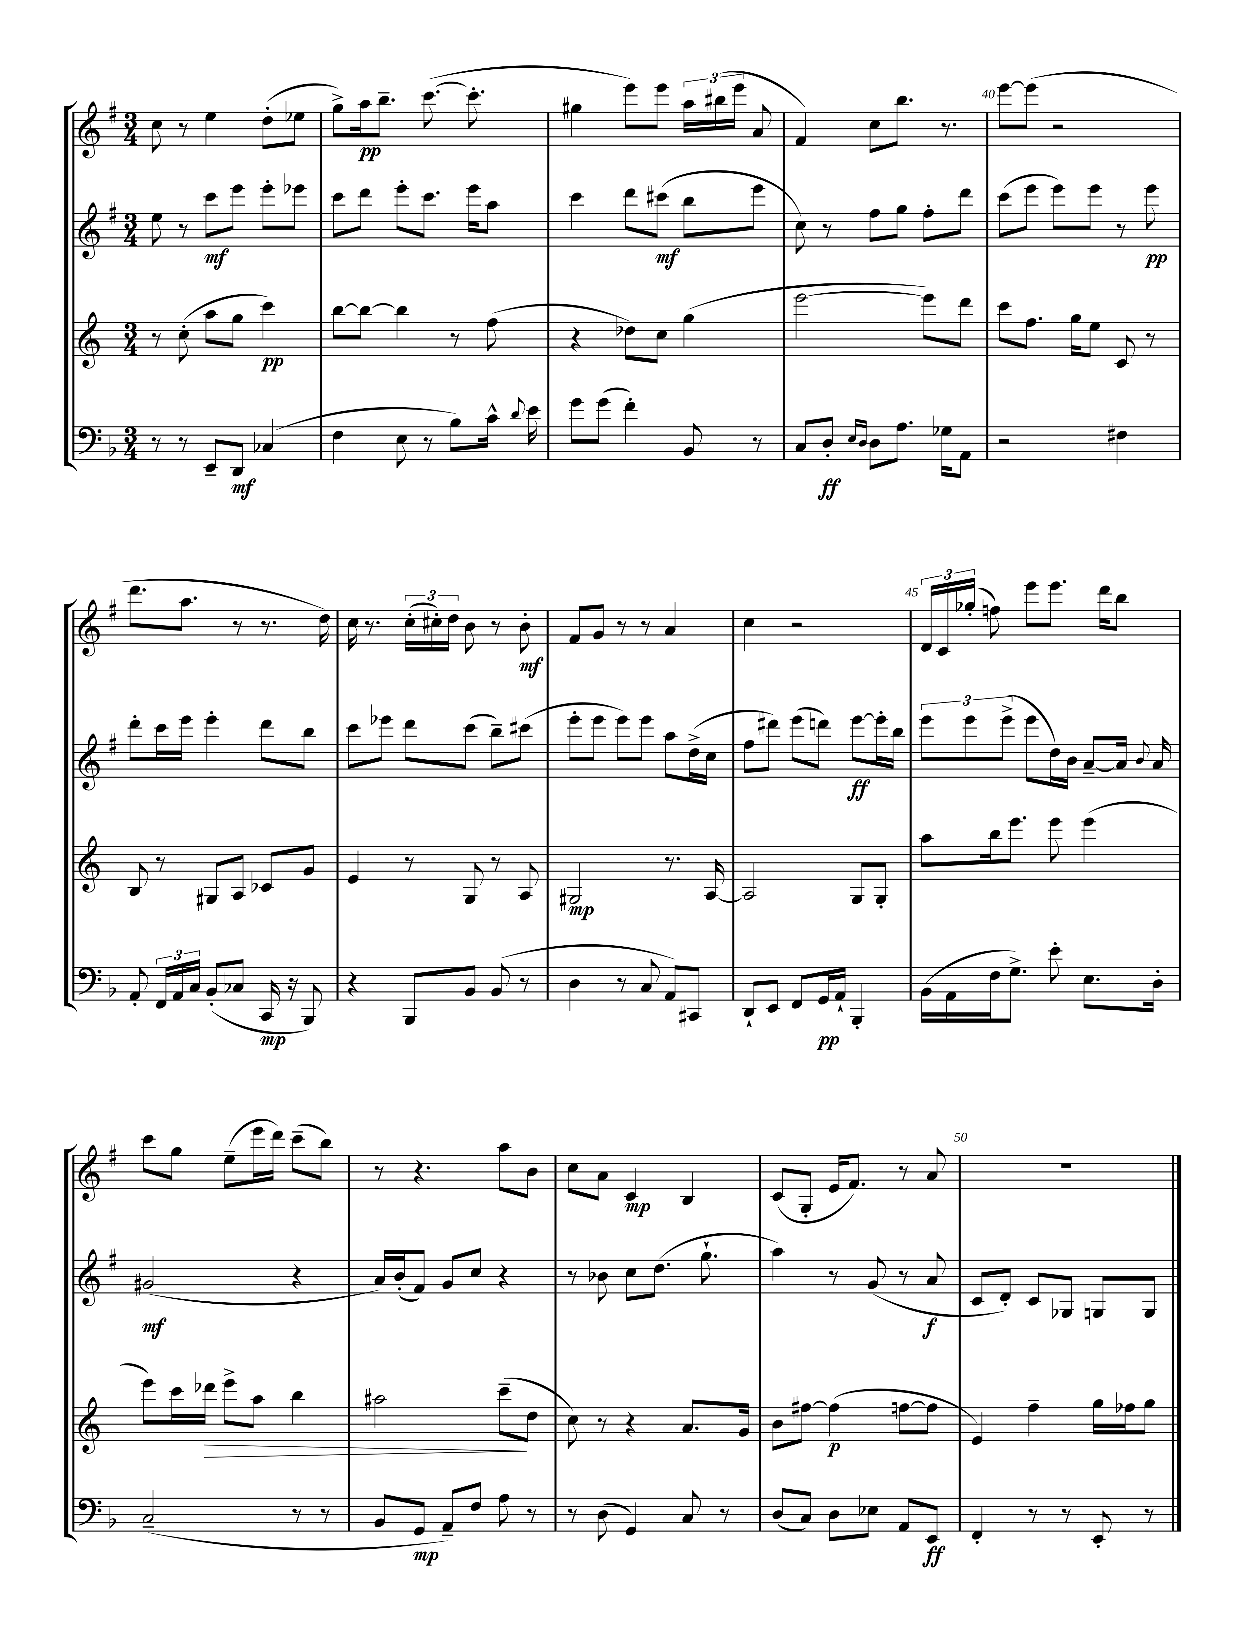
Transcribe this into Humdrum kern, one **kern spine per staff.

**kern	**kern	**kern	**kern
*staff4	*staff3	*staff2	*staff1
*clefF4	*clefG2	*clefG2	*clefG2
*k[b-]	*k[]	*k[f#]	*k[f#]
*M3/4	*M3/4	*M3/4	*M3/4
8r	8r	8ee	8cc
8r	(8cc'	8r	8r
8EE~	8aa	8ccc	4ee
8DD	8gg	8eee	.
(4C-	4ccc)	8eee'	(8dd'
.	.	8eee-	8ee-
=	=	=	=
4F	[8bb	8ccc	8gg^)
.	8bb_	8ddd	16aa
.	.	.	8.bb~
8E	4bb]	8eee'	.
8r	.	8.ccc	([8.ccc
8B-)	8r	.	.
.	.	16eee	8.ccc']
16c^^	(8ff	8aa	.
8qqd	.	.	.
16e	.	.	.
=	=	=	=
8g	4r	4ccc	4gg#
(8g	.	.	.
4f')	8dd-)	8ddd	8eee)
.	8cc	(8ccc#	8eee
8BB-	(4gg	8bb	24aa
.	.	.	(24bb#
.	.	.	24eee
8r	.	8eee	8a
=	=	=	=
8C	[2eee	8cc)	4f#)
8D'	.	8r	.
16qqE	.	.	.
16qqD	.	.	.
8D	.	8ff#	8cc
8.A	.	8gg	8.bb
.	8eee])	8ff#'	.
16G-	.	.	8.r
8AA	8ddd	8ddd	.
=	=	=	=
2r	8ccc	(8ccc	[8eee
.	8.ff	8eee	(8eee]
.	.	8eee)	2r
.	16gg	.	.
.	8ee	8eee	.
4F#	8c	8r	.
.	8r	8eee	.
=	=	=	=
8AA'	8B	8ddd'	8.ddd
24FF	8r	16ccc	.
24AA	.	.	.
.	.	16eee	8.aa
24C	.	.	.
(8BB-'	8G#	4eee'	.
8C-	8A	.	8r
16CC	8c-	8ddd	8.r
16r	.	.	.
8BBB-)	8g	8bb	.
.	.	.	16dd)
=	=	=	=
4r	4e	8ccc	16cc
.	.	.	8.r
.	.	8eee-	.
8BBB-	8r	8ddd	(24cc'
.	.	.	24cc#')
.	.	.	24dd
8BB-	8G	(8ccc	8b
(8BB-	8r	8bb~)	8r
8r	8A	(8ccc#	8b'
=	=	=	=
4D	2G#	8eee'	8f#
.	.	8eee	8g
8r	.	8eee)	8r
8C	.	8eee	8r
8AA)	8.r	8aa	4a
8CC#	.	(16dd^	.
.	[16A	16cc	.
=	=	=	=
8DD`	2A]	8ff#	4cc
8EE	.	8ddd#)	.
8FF	.	(8eee	2r
16GG	.	8ddd)	.
16AA`	.	.	.
4BBB-'	8G	[8eee	.
.	8G'	16eee']	.
.	.	16bb	.
=	=	=	=
(16BB-	8aa	12eee	24d
.	.	.	24c
16AA	.	.	.
.	.	12eee	(24gg-'
16F	16bb	.	8ff)
.	.	(12eee^	.
8.G^)	8.eee	.	.
.	.	8eee	8eee
8e'	8eee	16dd)	8.eee
.	.	16b	.
8.E	(4eee	[8a~	.
.	.	.	16ddd
.	.	16a]	8bb
.	.	8qqb	.
16D'	.	16a	.
=	=	=	=
(2C~	8eee)	(2g#	8ccc
.	16ccc	.	8gg
.	16ddd-	.	.
.	8eee^	.	(8ee~
.	8aa	.	16eee
.	.	.	16ddd)
8r	4bb	4r	(8ccc~
8r	.	.	8bb)
=	=	=	=
8BB-	2aa#	16a)	8r
.	.	(16b'	.
8GG	.	8f#)	4.r
8AA~)	.	8g	.
8F	.	8cc	.
8A	(8ccc~	4r	8aa
8r	8dd	.	8b
=	=	=	=
8r	8cc)	8r	8cc
(8D	8r	8b-	8a
4GG)	4r	8cc	4c
.	.	(8.dd	.
8C	8.a	.	4B
.	.	8.gg`	.
8r	.	.	.
.	16g	.	.
=	=	=	=
(8D	8b	4aa)	(8c
8C)	[8ff#	.	8G'
8D	(4ff#]	8r	16e
.	.	.	8.f#)
8E-	.	(8g	.
8AA	[8ff	8r	8r
8EE	8ff]	8a	8a
=	=	=	=
4FF'	4e)	8c	2.r
.	.	8d')	.
8r	4ff~	8c	.
8r	.	8G-	.
8EE'	16gg	8G	.
.	16ff-	.	.
8r	8gg	8G	.
==	==	==	==
*-	*-	*-	*-
